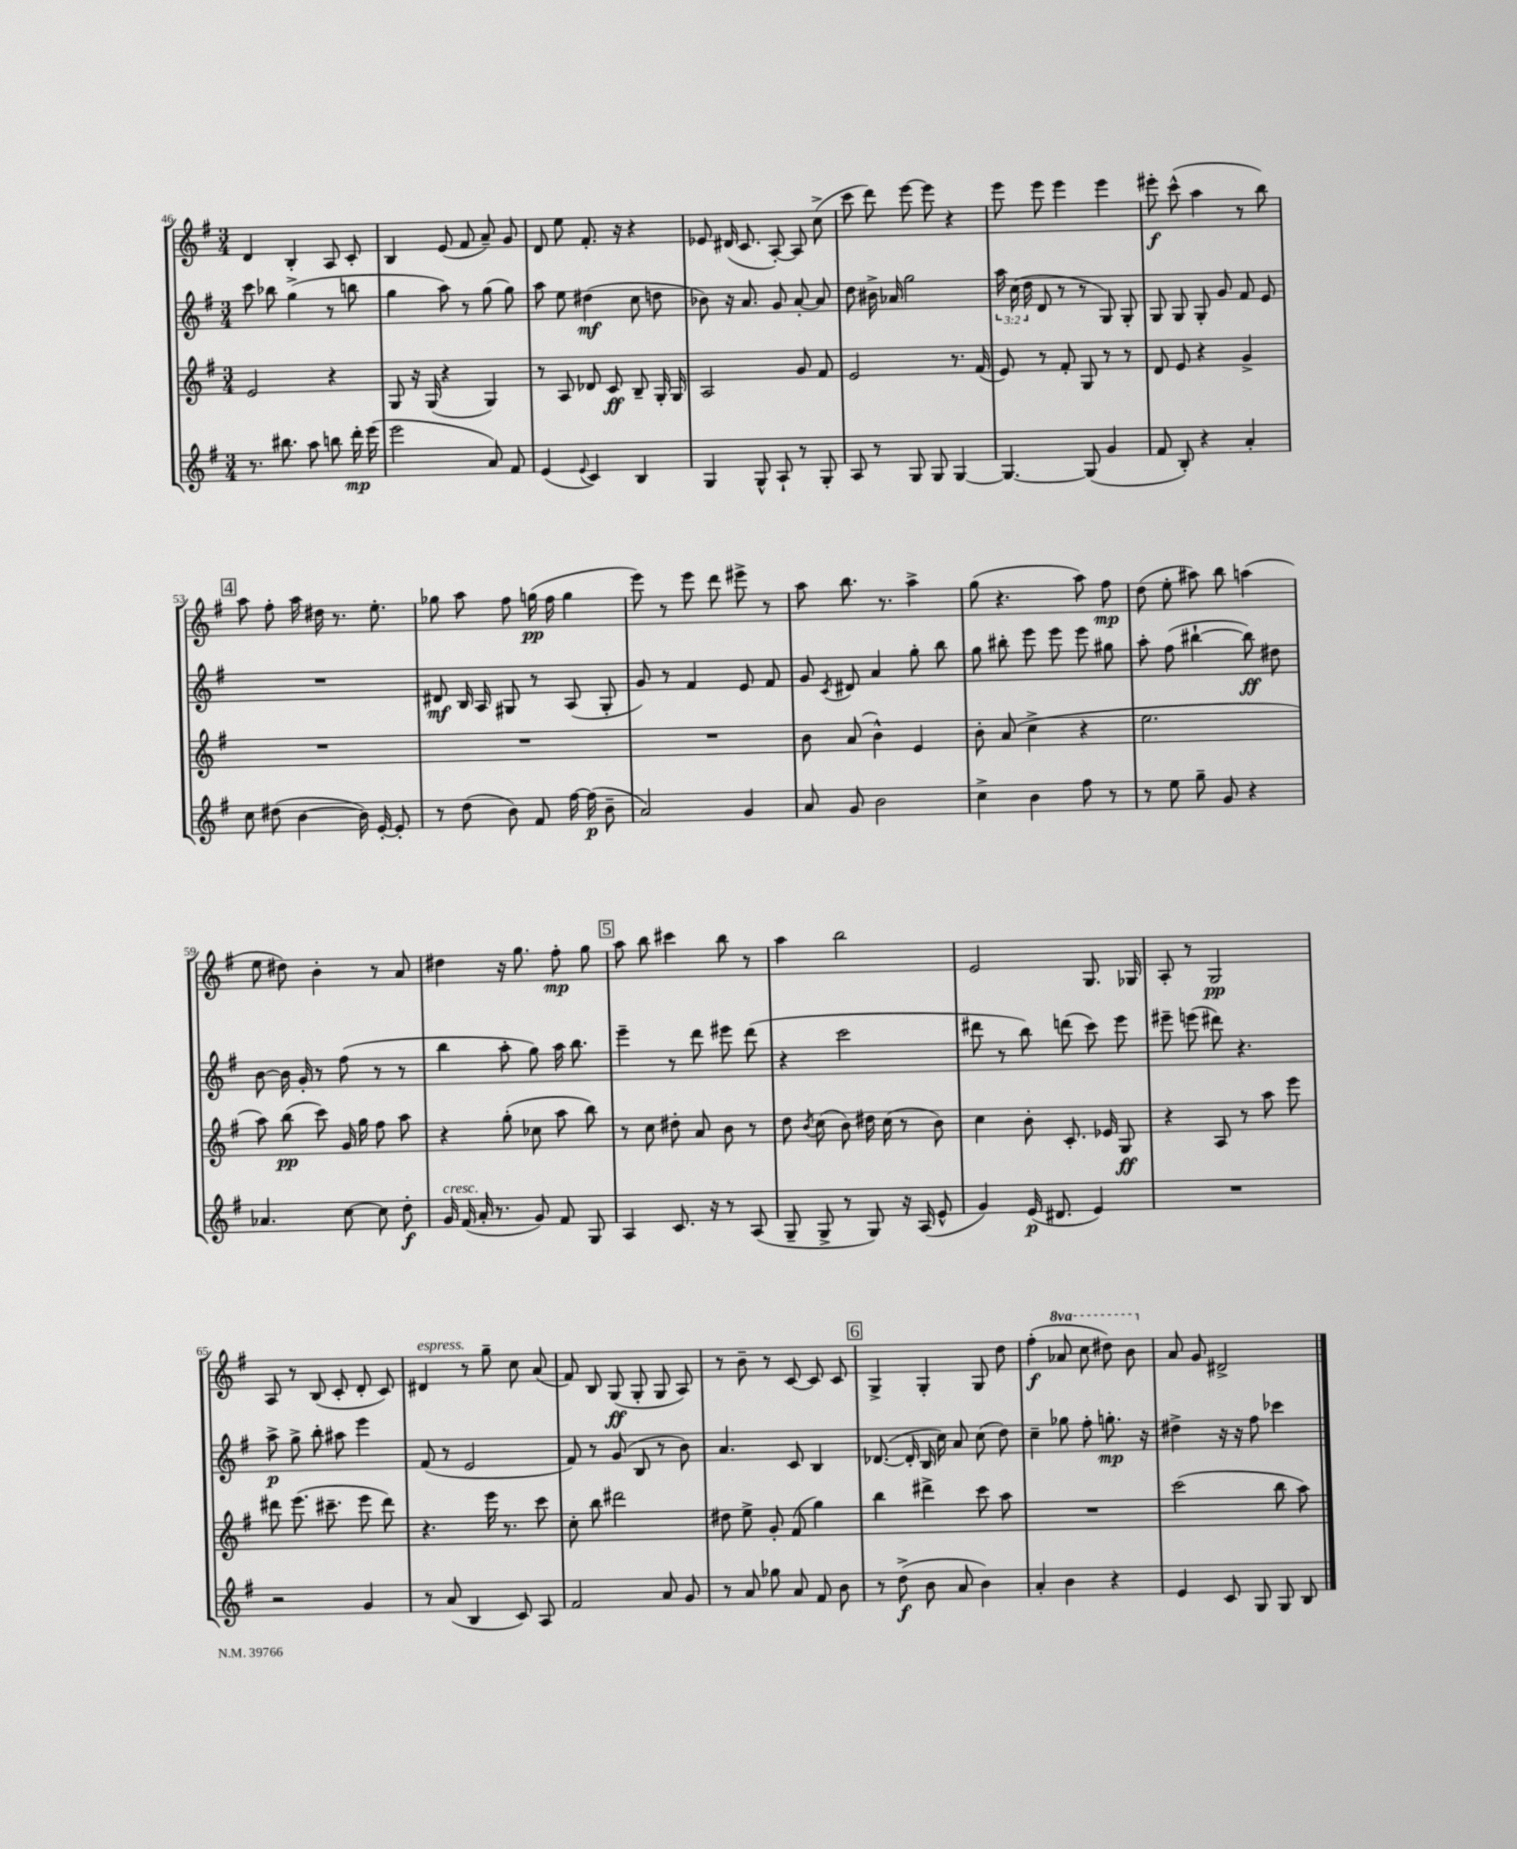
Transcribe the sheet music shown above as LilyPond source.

<<
\new StaffGroup <<
\new Staff = "s0" {
    \clef treble \key g \major \numericTimeSignature \time 3/4 \set Staff.ottavationMarkups = #ottavation-simple-ordinals
    \autoBeamOff d'4 b4-. a8 c'8-. |
    b4 e'8( fis'8 a'8--) g'8 |
    d'8 e''8 fis'8.-. r16 r4 |
    ees'8 dis'16( c'8. a8~-.) a8 c''8->( |
    c'''8 d'''8) e'''8~ e'''8 r4 |
    e'''8 e'''8 e'''4 e'''4 |
    eis'''8-.\f c'''8-^( a''4 r8 b''8) |
    \mark \markup { \box "4" } a''8 fis''8-. a''16 dis''16 r8. e''8.-. |
    ges''8 a''8 fis''8 g''16\pp( fis''16 g''4 |
    e'''8) r8 e'''8 d'''8 eis'''8-> r8 |
    a''8 b''8. r8. a''4-> |
    g''8( r4. a''8) fis''8\mp |
    d''8( e''8-. ais''8) b''8 a''4( |
    e''8 dis''8) b'4-. r8 a'8 |
    dis''4 r16 g''8. fis''8-.\mp g''8 |
    \mark \markup { \box "5" } a''8 b''8 cis'''4 b''8 r8 |
    a''4 b''2 |
    e'2 g8. ges16 |
    a8-. r8 g2\pp |
    a8 r8 b8( c'8-. d'8-. c'8) |
    dis'4^\markup { \italic "espress." } r8 g''8-- c''8 a'8( |
    fis'8) b8 g8\ff( g8-. g8 a8) |
    r8 b'8-- r8 c'8~ c'8 c'8 |
    \mark \markup { \box "6" } g4-> g4-. g8 d''8 |
    fis''4-.\f( \ottava #1 aes''8 c'''8 dis'''8) b''8 \ottava #0 |
    a'8 g'8 dis'2-> \bar "|." |
}
\new Staff = "s1" {
    \clef treble \key g \major \numericTimeSignature \time 3/4 \override Staff.TupletNumber.text = #tuplet-number::calc-fraction-text
    \autoBeamOff c'''8 bes''8 g''4->( r8 b''8 |
    g''4 a''8) r8 g''8( g''8) |
    a''8 e''8 dis''4\mf( c''8 d''8 |
    bes'8) r16 a'8. g'8 a'8~-. a'8 |
    d''8 bis'16-> aes'16 g''2 |
    \tuplet 3/2 { a''16 c''16( d''16 } d'8 r8 r8 g8) g8-. |
    g8 g8 g8-. g'8 fis'8 e'8 |
    \mark \markup { \box "4" } R2. |
    dis'8\mf b16 a16 gis8 r8 a8( gis8-. |
    g'8) r8 fis'4 e'8 fis'8 |
    g'8 \acciaccatura { c'8 } dis'8 a'4 g''8-. b''8 |
    g''8 bis''8-. e'''8 e'''8 e'''8 gis''8 |
    a''8-. fis''8( bis''4~-! bis''8\ff) dis''8 |
    b'8~ b'16 g'16-. r8 fis''8( r8 r8 |
    b''4 a''8-. g''8) a''16 b''8. |
    \mark \markup { \box "5" } e'''4-- r8 d'''8 eis'''8 d'''8( |
    r4 c'''2 |
    dis'''8 r8 b''8) d'''8( c'''8) e'''8 |
    eis'''8-- e'''8( dis'''8) r4. |
    a''8->\p g''8-> b''8-. ais''8 e'''4 |
    fis'8( r8 e'2 |
    fis'8) r8 g'8( b8 r8 b'8) |
    a'4. c'8 b4 |
    \mark \markup { \box "6" } des'8.~( des'16-. b16 c''16) a'8 c''8( d''8) |
    c''4-- ges''8 fis''8-. g''8.-.\mp r16 |
    dis''4-> r16 r16 fis''8 ces'''4 \bar "|." |
}
\new Staff = "s2" {
    \clef treble \key g \major \numericTimeSignature \time 3/4
    \autoBeamOff e'2 r4 |
    g8 r16 g16( r4 g4) |
    r8 a8 des'8 c'8\ff b8-- g16-. g16 |
    a2 g'8 fis'8 |
    e'2 r8. fis'16( |
    e'8) r8 fis'8-. g8 r8 r8 |
    d'8 e'8 r4 g'4-> |
    \mark \markup { \box "4" } R2. |
    R2. |
    R2. |
    b'8 a'8( b'4-^) e'4 |
    b'8-. a'8( c''4-> r4 |
    e''2. |
    a''8) b''8\pp( c'''8) g'16 g''16 fis''8 a''8 |
    r4 g''8-.( ces''8 a''8 b''8) |
    \mark \markup { \box "5" } r8 c''8 dis''8-. a'8 b'8 r8 |
    d''8 \acciaccatura { b'8 } c''8( b'8) dis''16 c''16( r8 b'8) |
    c''4 b'8-. c'8.-. ees'16 g8\ff |
    r4 a8 r8 a''8 e'''8 |
    dis'''8 e'''8.( cis'''8.-- e'''8 dis'''8) |
    r4. e'''16 r8. c'''8 |
    c''8-. b''8 dis'''2 |
    dis''8 e''8-> g'8-. fis'8( g''4) |
    \mark \markup { \box "6" } b''4 dis'''4-> c'''8 a''8 |
    R2. |
    c'''2( b''8 a''8) \bar "|." |
}
\new Staff = "s3" {
    \clef treble \key g \major \numericTimeSignature \time 3/4
    \autoBeamOff r8. bis''8. a''8 b''8 d'''16-.\mp e'''16( |
    e'''2 a'8) fis'8 |
    e'4( \appoggiatura { e'8 } c'4) b4 |
    g4 g8-^ a8-! r8 g8-. |
    a8 r8 g8 g8 g4~ |
    g4.~ g8( g'4 |
    fis'8 b8-.) r4 a'4-. |
    \mark \markup { \box "4" } c''8 dis''8( b'4~ b'16) e'16~-. e'8-. |
    r8 d''8( b'8) fis'8 fis''16~ fis''16\p( b'8-- |
    a'2) g'4 |
    a'8 g'8 b'2 |
    c''4-> b'4 fis''8 r8 |
    r8 e''8 g''8-- g'8 r4 |
    aes'4. c''8~ c''8 d''8-.\f |
    g'16^\markup { \italic "cresc." } fis'16( a'16-. r8. g'8) fis'8 g8 |
    \mark \markup { \box "5" } a4 c'8. r16 r8 a8( |
    g8-- g8-> r8 g8) r16 a16( e'8-^ |
    g'4) e'16\p( dis'8. e'4) |
    R2. |
    r2 g'4 |
    r8 a'8( b4 c'8) a8 |
    fis'2 a'8 g'8 |
    r8 a'8 ges''8 a'8 fis'8 b'8 |
    \mark \markup { \box "6" } r8 d''8->\f( b'8 a'8 b'4) |
    a'4-. b'4 r4 |
    e'4 c'8 g8 g8 b8 \bar "|." |
}
>>
>>
\layout { \context { \Score currentBarNumber = #46 } }
